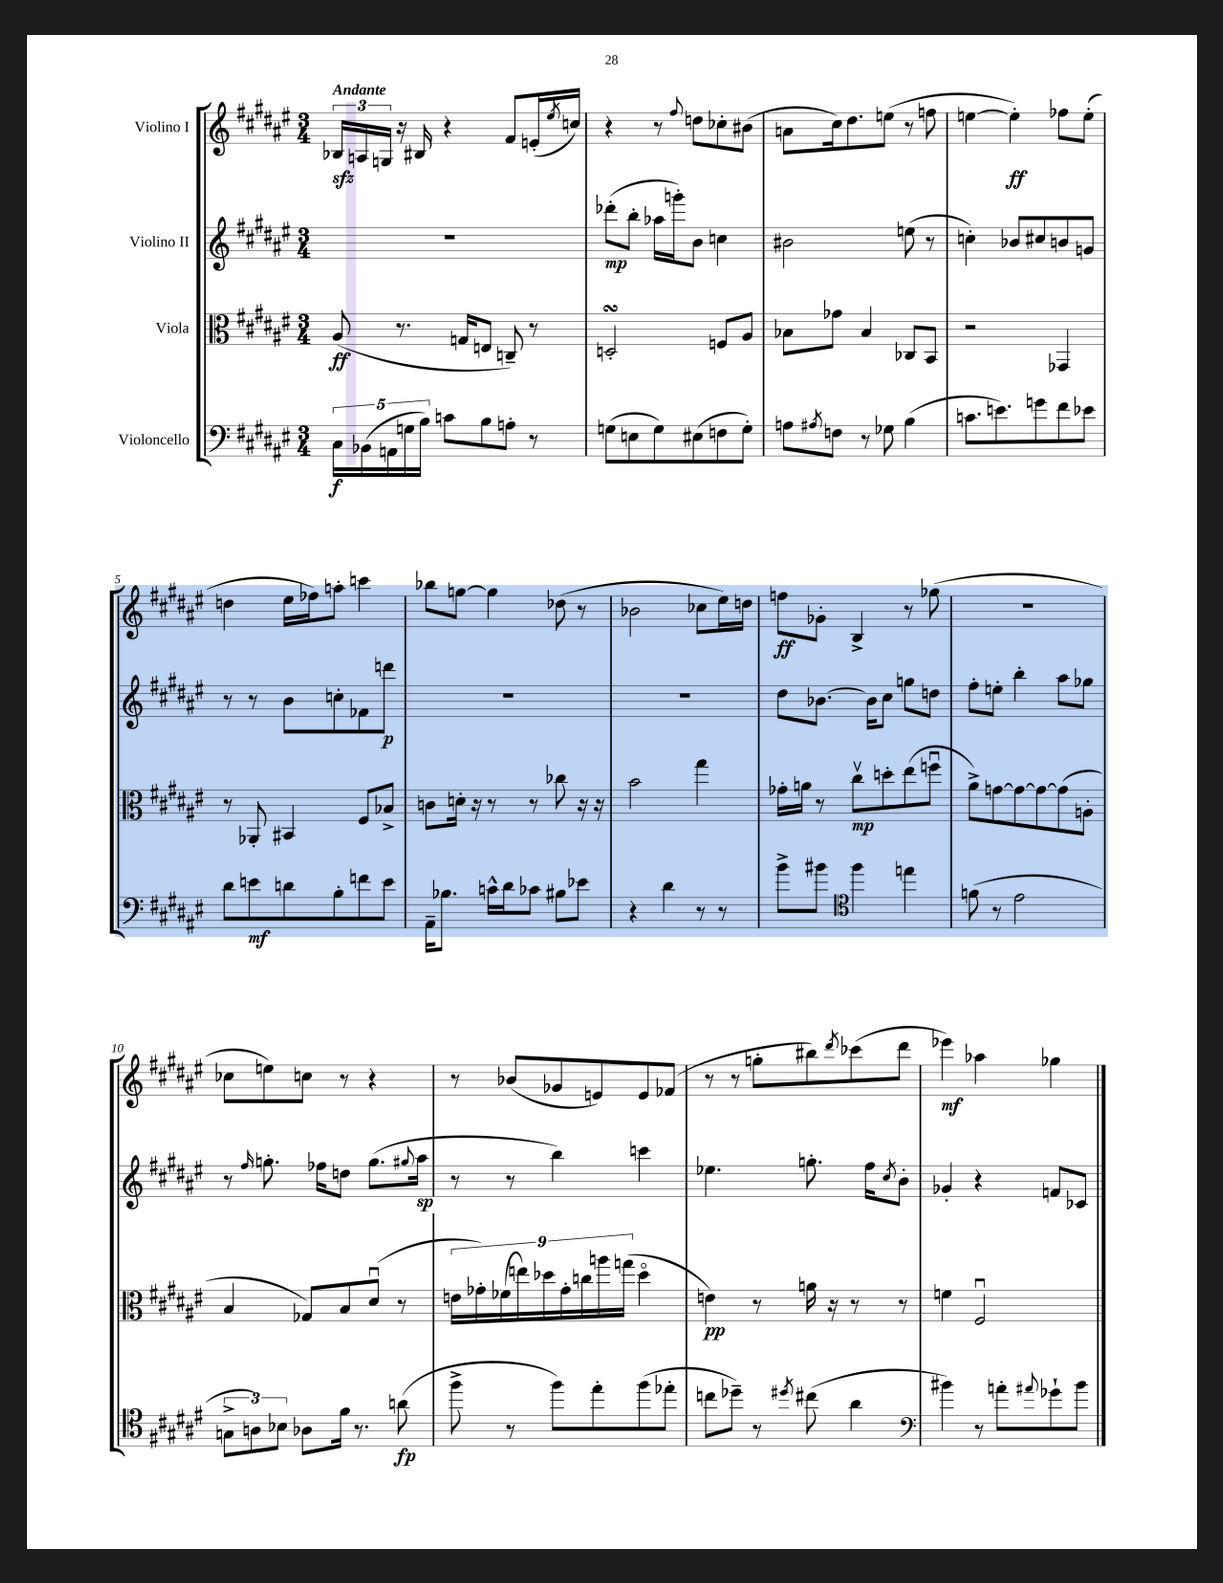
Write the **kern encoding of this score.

**kern	**kern	**kern	**kern
*staff4	*staff3	*staff2	*staff1
*clefF4	*clefC3	*clefG2	*clefG2
*k[f#c#g#d#a#e#]	*k[f#c#g#d#a#e#]	*k[f#c#g#d#a#e#]	*k[f#c#g#d#a#e#]
*M3/4	*M3/4	*M3/4	*M3/4
20C#	(8A#	2.r	24B-
.	.	.	24A
(20BB-	.	.	.
.	.	.	24G
20AA	.	.	.
.	8.r	.	16r
20G	.	.	.
.	.	.	16B#
20B)	.	.	.
8c	.	.	4r
.	16G	.	.
8B	8E	.	.
8A'	8C~)	.	8f#
8r	8r	.	(16e'
.	.	.	8qee#
.	.	.	16cc)
=	=	=	=
(8G	2D'	(8ddd-'	4r
8E	.	8bb'	.
8G)	.	16aa-	8r
.	.	16ggg')	.
.	.	.	8qqff#
(8E#	.	8b	8dd
8F	8F	4cc	8cc-'
8G')	8A#	.	(8b#
=	=	=	=
8A	8B-	2b#	8a
8qA#	.	.	.
8F	8g-	.	16cc#)
.	.	.	8.dd#
8r	4B-	.	.
8G-	.	.	(8ee
(4B	8C-	(8ee	8r
.	8BB	8r	8ff
=	=	=	=
8.c	2r	4cc')	[4ee
8.e)	.	.	.
.	.	8b-	4ee'])
8g	.	8cc#	.
8f#	4GG-	8b	8ff-
8e-	.	8g	(8ee'
=	=	=	=
8d#	8r	8r	4dd
8e	8AA-'	8r	.
8d	4BB#	8b	16ee#
.	.	.	16ff-)
8B'	.	8cc'	8aa'
8f	8F#	8f-	4ccc
8e	8B-^	8ddd	.
=	=	=	=
16AA#~	8c	2.r	8bb-
8.B-	.	.	.
.	16d'	.	[8gg
.	16r	.	.
16c^^	8r	.	4gg]
16d#	.	.	.
8c-	8r	.	.
8B#	8cc-	.	(8dd-
8e-	16r	.	8r
.	16r	.	.
=	=	=	=
4r	2b	2.r	2b-
4d#	.	.	.
8r	4gg#	.	8cc-
8r	.	.	16ee#)
.	.	.	16dd
=	=	=	=
8b^	16g-'	8dd#	8ff
.	16a	.	.
8b#	8r	[8.b-	8g-'
*clefC4	*	*	*
4ff#	8cc#v	.	4B^
.	.	16b-]	.
.	8dd'	8cc#	.
4ee	(8ee#	8gg	8r
.	8ffu	8dd	(8gg-
=	=	=	=
(8f	8a#^)	8ff#'	2.r
8r	[8g	8ee'	.
2e#	8g_	4bb'	.
.	8g_	.	.
.	(8g]	8aa#	.
.	8A'	8gg-	.
=	=	=	=
12G^	4B	8r	8cc-
12A)	.	.	.
.	.	16qqff#	.
.	.	8.gg'	8ee)
12B-	.	.	.
8A-	8G-)	.	8cc
.	.	16ff-	.
16f#	8B	8dd	8r
8.r	.	.	.
.	(8d#u	(8.gg	4r
(8a	8r	.	.
.	.	8qqgg#	.
.	.	16aa#	.
=	=	=	=
8ff#^	18e	8r	8r
.	18g-')	.	.
.	(18f-	.	.
8r	.	8r	(8b-
.	18ee)	.	.
.	18dd-	.	.
8ff#)	.	4bb)	8g-
.	18g-'	.	.
.	18cc	.	.
8ee#'	.	.	8e)
.	18aa	.	.
.	(18gg	.	.
(8ff#	4dd-o	4ccc	8e
8ee-'	.	.	(8f-
=	=	=	=
8cc	4e)	4.ee-	8r
8dd-~)	.	.	8r
8r	8r	.	8gg'
8qdd#	.	.	.
(8cc#	16a	8.gg'	8bb#)
.	16r	.	.
.	.	.	8qddd#
4a#	8r	.	(8ccc-
.	.	16ff#	.
.	.	8qcc#	.
.	8r	8b'	8ddd#
=	=	=	=
*clefF4	*	*	*
4b#)	4f	4g-'	4eee-)
8r	2F#u	4r	4aa-
8a'	.	.	.
8qqa#	.	.	.
8g-`	.	8f	4gg-
8b#	.	8c-	.
==	==	==	==
*-	*-	*-	*-
